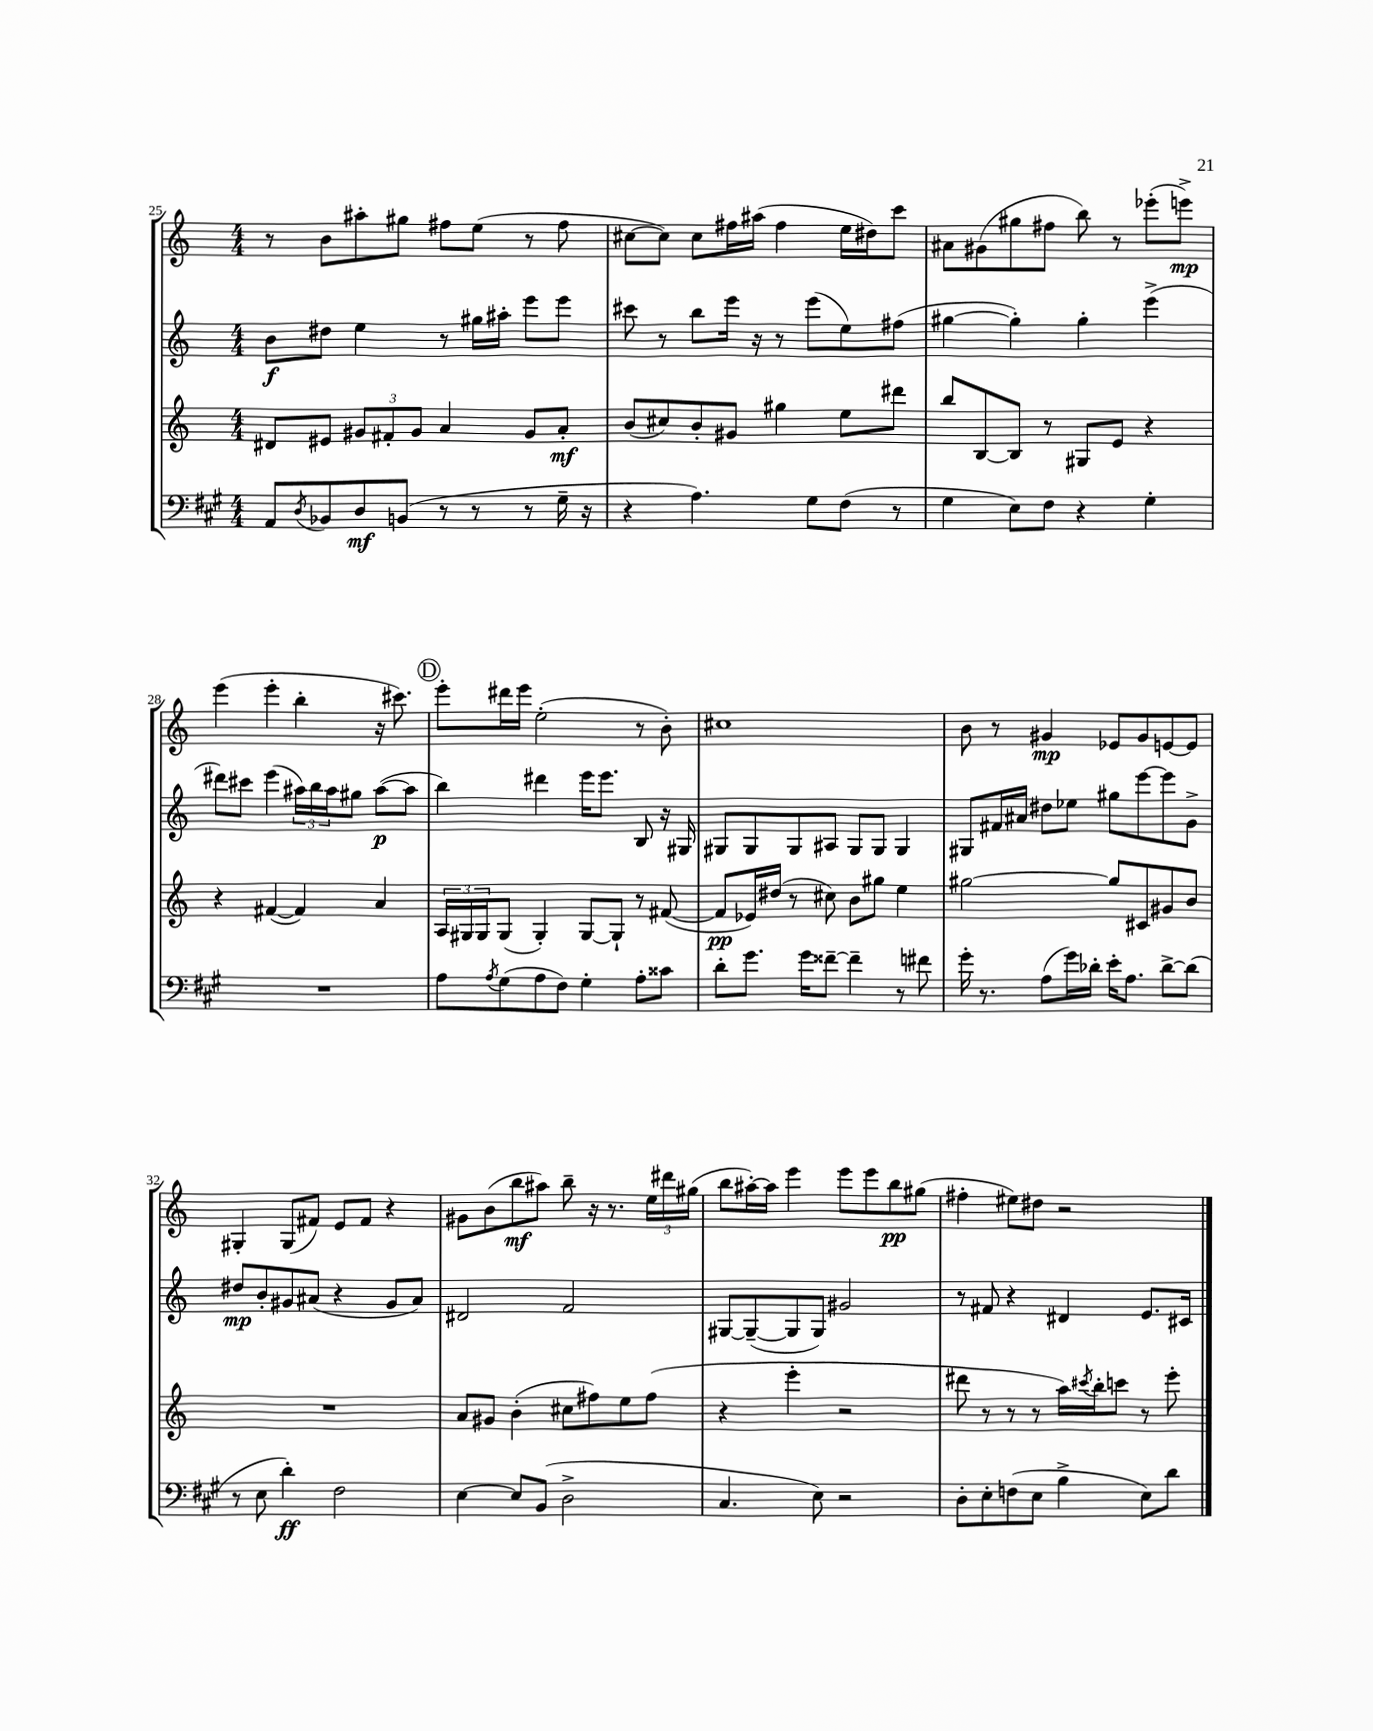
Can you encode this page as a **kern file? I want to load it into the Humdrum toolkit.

**kern	**dynam	**kern	**dynam	**kern	**dynam	**kern	**dynam
*part4	*part4	*part3	*part3	*part2	*part2	*part1	*part1
*staff4	*staff4	*staff3	*staff3	*staff2	*staff2	*staff1	*staff1
*clefF4	*	*clefG2	*	*clefG2	*	*clefG2	*
*k[f#c#g#]	*	*k[]	*	*k[]	*	*k[]	*
*M4/4	*	*M4/4	*	*M4/4	*	*M4/4	*
=25	=25	=25	=25	=25	=25	=25	=25
8AA/L	.	8d#X/L	.	8b\L	f	8r	.
8qD/	.	.	.	.	.	.	.
8BB-X/	.	8e#X/J	.	8dd#X\J	.	8b\L	.
8D/	mf	12g#X/L	.	4ee\	.	8aa#X'\	.
.	.	12f#X'/	.	.	.	.	.
(8BBn/J	.	.	.	.	.	8gg#X\J	.
.	.	12g#/J	.	.	.	.	.
8r	.	4a/	.	8r	.	8ff#X\L	.
8r	.	.	.	16gg#X\LL	.	(8ee\J	.
.	.	.	.	16aa#X'\JJ	.	.	.
8r	.	8g#/L	.	8eee\L	.	8r	.
16G#~\	.	8a'/J	mf	8eee\J	.	8ff#\	.
16r	.	.	.	.	.	.	.
=26	=26	=26	=26	=26	=26	=26	=26
4r	.	(8b/L	.	8ccc#X\	.	[8cc#X\L	.
.	.	8cc#X/)	.	8r	.	8cc#\J])	.
4.A\)	.	8b'/	.	8bb\L	.	8cc#\L	.
.	.	8g#X/J	.	16eee\Jk	.	16ff#X\L	.
.	.	.	.	16r	.	(16aa#X\JJ	.
.	.	4gg#X\	.	8r	.	4ff#\	.
8G#\L	.	.	.	(8eee\L	.	.	.
(8F#\J	.	8ee\L	.	8ee\)	.	16ee\LL	.
.	.	.	.	.	.	16dd#X\J)	.
8r	.	8ddd#X\J	.	(8ff#X\J	.	8ccc\J	.
=27	=27	=27	=27	=27	=27	=27	=27
4G#\	.	8bb/L	.	[4gg#X\	.	8a#X\L	.
.	.	[8B/	.	.	.	(8g#X\	.
8E\L)	.	8B/J]	.	4gg#'\])	.	8gg#X\	.
8F#\J	.	8r	.	.	.	8ff#X\J	.
4r	.	8G#X/L	.	4gg#'\	.	8bb\)	.
.	.	8e/J	.	.	.	8r	.
4G#'\	.	4r	.	(4eee^\	.	(8eee-X'\L	.
.	.	.	.	.	.	8eeen^\J)	mp
!!LO:LB:g=z
=28	=28	=28	=28	=28	=28	=28	=28
1r	.	4r	.	8ddd#X\L)	.	(4eee\	.
.	.	.	.	8ccc#X\J	.	.	.
.	.	([4f#X/	.	(4eee\	.	4eee'\	.
.	.	4f#/])	.	24aa#X\LL)	.	4bb'\	.
.	.	.	.	24bb\	.	.	.
.	.	.	.	24aa#\J	.	.	.
.	.	.	.	8gg#X\J	.	.	.
.	.	4a/	.	([8aa#\L	p	16r	.
.	.	.	.	.	.	8.ccc#X\)	.
.	.	.	.	8aa#\J]	.	.	.
!!LO:REH:place=s1:t=D
=29	=29	=29	=29	=29	=29	=29	=29
8A\L	.	24A/LL	.	4bb\)	.	8eee'\L	.
.	.	24G#X/	.	.	.	.	.
.	.	24G#/J	.	.	.	.	.
8qA/	.	.	.	.	.	.	.
(8G#\	.	(8G#/J	.	.	.	16ddd#X\L	.
.	.	.	.	.	.	16eee\JJ	.
8A\	.	4G#'/)	.	4ddd#X\	.	(2ee'\	.
8F#\J)	.	.	.	.	.	.	.
4G#'\	.	[8G#/L	.	16eee\KL	.	.	.
.	.	.	.	8.eee\J	.	.	.
.	.	8G#`/J]	.	.	.	.	.
8A'\L	.	8r	.	8B/	.	8r	.
8c##X\J	.	([8f#X/	.	16r	.	8b'\)	.
.	.	.	.	16G#X/	.	.	.
=30	=30	=30	=30	=30	=30	=30	=30
8d'\L	.	8f#/L]	pp	8G#X/L	.	1cc#X	.
8.g#\J	.	16e-X/L)	.	8G#/	.	.	.
.	.	(16dd#X/JJ	.	.	.	.	.
.	.	8r	.	8G#/	.	.	.
16g#\KL	.	.	.	.	.	.	.
[8f##X~\J	.	8cc#X\)	.	8A#X/J	.	.	.
4f##~\]	.	8b\L	.	8G#/L	.	.	.
.	.	8gg#X\J	.	8G#/J	.	.	.
8r	.	4ee\	.	4G#/	.	.	.
8f#X\	.	.	.	.	.	.	.
=31	=31	=31	=31	=31	=31	=31	=31
16g#'\	.	[2gg#X\	.	8G#X/L	.	8b\	.
8.r	.	.	.	.	.	.	.
.	.	.	.	16f#X/L	.	8r	.
.	.	.	.	16a#X/JJ	.	.	.
(8A\L	.	.	.	8dd#X\L	.	4g#X/	mp
16g#\L)	.	.	.	8ee-X\J	.	.	.
16d-X'\JJ	.	.	.	.	.	.	.
16e'\KL	.	8gg#/L]	.	8gg#X\L	.	8e-X/L	.
8.A\J	.	.	.	.	.	.	.
.	.	8c#X/	.	[8eee\	.	8g#/	.
[8d-^\L	.	8g#X/	.	8eee\]	.	[8en/	.
(8d-\J]	.	8b/J	.	8g^\J	.	8e/J]	.
!!LO:LB:g=z
=32	=32	=32	=32	=32	=32	=32	=32
8r	.	1r	.	8dd#X/L	mp	4G#X'/	.
8E\	.	.	.	8b'/	.	.	.
4d'\)	ff	.	.	8g#X/	.	(8G#/L	.
.	.	.	.	(8a#X/J	.	8f#X/J)	.
2F#\	.	.	.	4r	.	8e/L	.
.	.	.	.	.	.	8f#/J	.
.	.	.	.	8g#/L	.	4r	.
.	.	.	.	8a#/J)	.	.	.
=33	=33	=33	=33	=33	=33	=33	=33
[4E\	.	8a/L	.	2d#X/	.	8g#X\L	.
.	.	8g#X/J	.	.	.	(8b\	.
8E/L]	.	(4b'\	.	.	.	8bb\	mf
(8BB/J	.	.	.	.	.	8aa#X\J)	.
2D^\	.	8cc#X\L	.	2f/	.	8bb~\	.
.	.	8ff#X\)	.	.	.	16r	.
.	.	.	.	.	.	8.r	.
.	.	8ee\	.	.	.	.	.
.	.	(8ff#\J	.	.	.	24ee\LL	.
.	.	.	.	.	.	24ddd#X\	.
.	.	.	.	.	.	(24gg#X\JJ	.
=34	=34	=34	=34	=34	=34	=34	=34
4.C#/	.	4r	.	[8G#X/L	.	8bb\L	.
.	.	.	.	(8G#~/_	.	[16aa#X'\L)	.
.	.	.	.	.	.	16aa#\JJ]	.
.	.	4eee'\	.	8G#/]	.	4eee\	.
8E\)	.	.	.	8G#/J)	.	.	.
2r	.	2r	.	2g#X/	.	8eee\L	.
.	.	.	.	.	.	8eee\	.
.	.	.	.	.	.	8bb\	pp
.	.	.	.	.	.	(8gg#X\J	.
=35	=35	=35	=35	=35	=35	=35	=35
8D'\L	.	8ddd#X\	.	8r	.	4ff#X'\	.
8E'\	.	8r	.	8f#X/	.	.	.
(8Fn\	.	8r	.	4r	.	8ee#X\L)	.
8E\J	.	8r	.	.	.	8dd#X\J	.
4B^\	.	16aa\LL)	.	4d#X/	.	2r	.
.	.	8qccc#X/	.	.	.	.	.
.	.	16bb'\J	.	.	.	.	.
.	.	8cccn\J	.	.	.	.	.
8E\L)	.	8r	.	8.e/L	.	.	.
8d\J	.	8eee'\	.	.	.	.	.
.	.	.	.	16c#X/Jk	.	.	.
==	==	==	==	==	==	==	==
*-	*-	*-	*-	*-	*-	*-	*-
